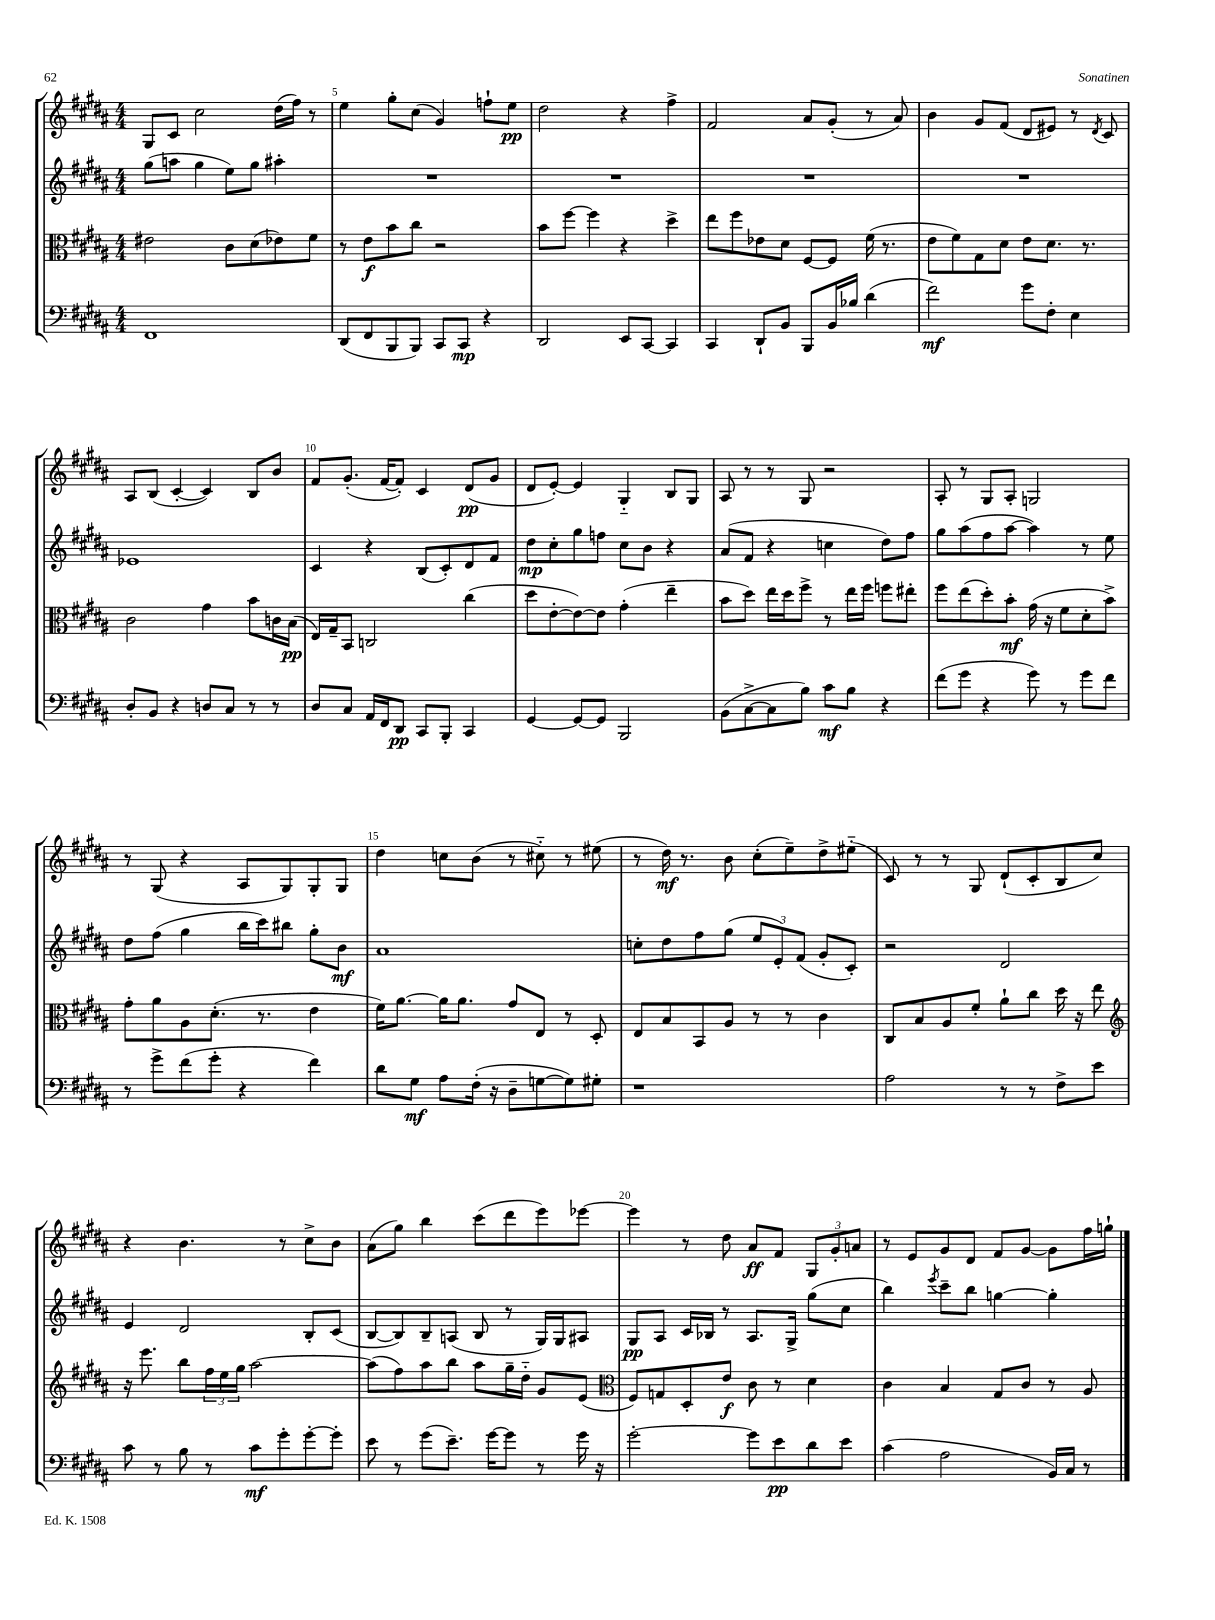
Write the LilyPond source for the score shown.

<<
\new StaffGroup <<
\new Staff = "s0" {
    \clef treble \key b \major \numericTimeSignature \time 4/4
    gis8 cis'8 cis''2 dis''16( fis''16) r8 |
    e''4 gis''8-. cis''8( gis'4) f''8-! e''8\pp |
    dis''2 r4 fis''4-> |
    fis'2 ais'8 gis'8-.( r8 ais'8) |
    b'4 gis'8 fis'8( dis'8 eis'8) r8 \acciaccatura { dis'8 } cis'8 |
    ais8 b8( cis'4~-. cis'4) b8 b'8 |
    fis'8 gis'8.-.( fis'16~ fis'8-.) cis'4 dis'8\pp( gis'8 |
    dis'8 e'8~-.) e'4 gis4-_ b8 gis8 |
    ais8 r8 r8 gis8 r2 |
    ais8-. r8 gis8 ais8-. g2 |
    r8 gis8( r4 ais8 gis8) gis8-. gis8 |
    dis''4 c''8 b'8( r8 cis''8-_) r8 eis''8( |
    r8 dis''16\mf) r8. b'8 cis''8-.( e''8--) dis''8-> eis''8-_( |
    cis'8) r8 r8 gis8 dis'8-!( cis'8-. b8 cis''8) |
    r4 b'4. r8 cis''8-> b'8 |
    ais'8( gis''8) b''4 cis'''8( dis'''8 e'''8) ees'''8~ |
    ees'''4 r8 dis''8 ais'8\ff fis'8 \tuplet 3/2 { gis8 gis'8-. a'8 } |
    r8 e'8 gis'8 dis'8 fis'8 gis'8~ gis'8 fis''16 g''16-! \bar "|." |
}
\new Staff = "s1" {
    \clef treble \key b \major \numericTimeSignature \time 4/4
    gis''8( a''8 gis''4 e''8) gis''8 ais''4-. |
    R1 |
    R1 |
    R1 |
    R1 |
    ees'1 |
    cis'4 r4 b8( cis'8-.) dis'8 fis'8 |
    dis''8\mp cis''8-. gis''8 f''8 cis''8 b'8 r4 |
    ais'8( fis'8 r4 c''4 dis''8) fis''8 |
    gis''8 ais''8( fis''8 ais''8~ ais''4) r8 e''8 |
    dis''8 fis''8( gis''4 b''16 cis'''16) bis''8 gis''8-. b'8\mf |
    ais'1 |
    c''8-. dis''8 fis''8 gis''8( \tuplet 3/2 { e''8 e'8-.) fis'8( } gis'8-. cis'8-.) |
    r2 dis'2 |
    e'4 dis'2 b8-. cis'8( |
    b8~ b8) b8-- a8( b8 r8 gis16) gis16 ais8 |
    gis8\pp ais8 cis'16 bes16 r8 ais8. gis16-> gis''8( cis''8 |
    b''4) \acciaccatura { e'''8 } cis'''8-- b''8 g''4~ g''4-. \bar "|." |
}
\new Staff = "s2" {
    \clef alto \key b \major \numericTimeSignature \time 4/4
    eis'2 cis'8 dis'8( ees'8) fis'8 |
    r8 e'8\f b'8 cis''8 r2 |
    b'8 fis''8~ fis''4 r4 dis''4-> |
    e''8 fis''8 ees'8 dis'8 fis8~ fis8 fis'16( r8. |
    e'8 fis'8) gis8 dis'8 e'8 dis'8. r8. |
    cis'2 gis'4 b'8 c'16 b16\pp( |
    e16) gis16-- b,8 c2 cis''4( |
    dis''8 e'8~-. e'8~) e'8 gis'4-.( e''4-- |
    b'8 dis''8) e''16 dis''16 fis''8-> r8 e''16 fis''16 f''8 eis''8-. |
    fis''8 e''8( dis''8-.) b'8-.\mf gis'16( r16 fis'8 dis'8-. b'8->) |
    gis'8-. ais'8 ais8 dis'8.-.( r8. e'4 |
    fis'16) ais'8.~ ais'16 ais'8. gis'8 e8 r8 dis8-. |
    e8 b8 b,8 ais8 r8 r8 cis'4 |
    cis8 b8 ais8 fis'8-. ais'8-! cis''8 dis''16 r16 e''8 |
    \clef treble r16 e'''8. b''8 \tuplet 3/2 { fis''16 e''16 gis''16 } ais''2~ |
    ais''8( fis''8) ais''8 b''8 ais''8 gis''16-- dis''16-_ gis'8 e'8( |
    \clef alto fis8) g8 dis8-. e'8\f cis'8 r8 dis'4 |
    cis'4 b4 gis8 cis'8 r8 ais8 \bar "|." |
}
\new Staff = "s3" {
    \clef bass \key b \major \numericTimeSignature \time 4/4
    fis,1 |
    dis,8( fis,8 b,,8 b,,8) cis,8 cis,8\mp r4 |
    dis,2 e,8 cis,8~ cis,4 |
    cis,4 dis,8-! b,8 b,,8 b,16 bes16 dis'4( |
    fis'2\mf) gis'8 fis8-. e4 |
    dis8-. b,8 r4 d8 cis8 r8 r8 |
    dis8 cis8 ais,16 fis,16 dis,8\pp cis,8 b,,8-. cis,4 |
    gis,4~ gis,8~ gis,8 b,,2 |
    b,8( cis8~-> cis8 b8) cis'8\mf b8 r4 |
    fis'8( gis'8 r4 gis'8) r8 gis'8 fis'8 |
    r8 gis'8-> fis'8( gis'8-. r4 fis'4) |
    dis'8 gis8\mf ais8 fis16-.( r16 dis8-- g8~ g8) gis8-. |
    r1 |
    ais2 r8 r8 fis8-> e'8 |
    cis'8 r8 b8 r8 cis'8\mf gis'8-. gis'8~-. gis'8-. |
    e'8 r8 gis'8( e'8.--) gis'16~ gis'8 r8 gis'16 r16 |
    gis'2~-. gis'8 e'8\pp dis'8 e'8 |
    cis'4( ais2 b,16) cis16 r8 \bar "|." |
}
>>
>>
\layout { \context { \Score currentBarNumber = #4 \override BarNumber.break-visibility = ##(#f #t #t) barNumberVisibility = #(every-nth-bar-number-visible 5) } }
